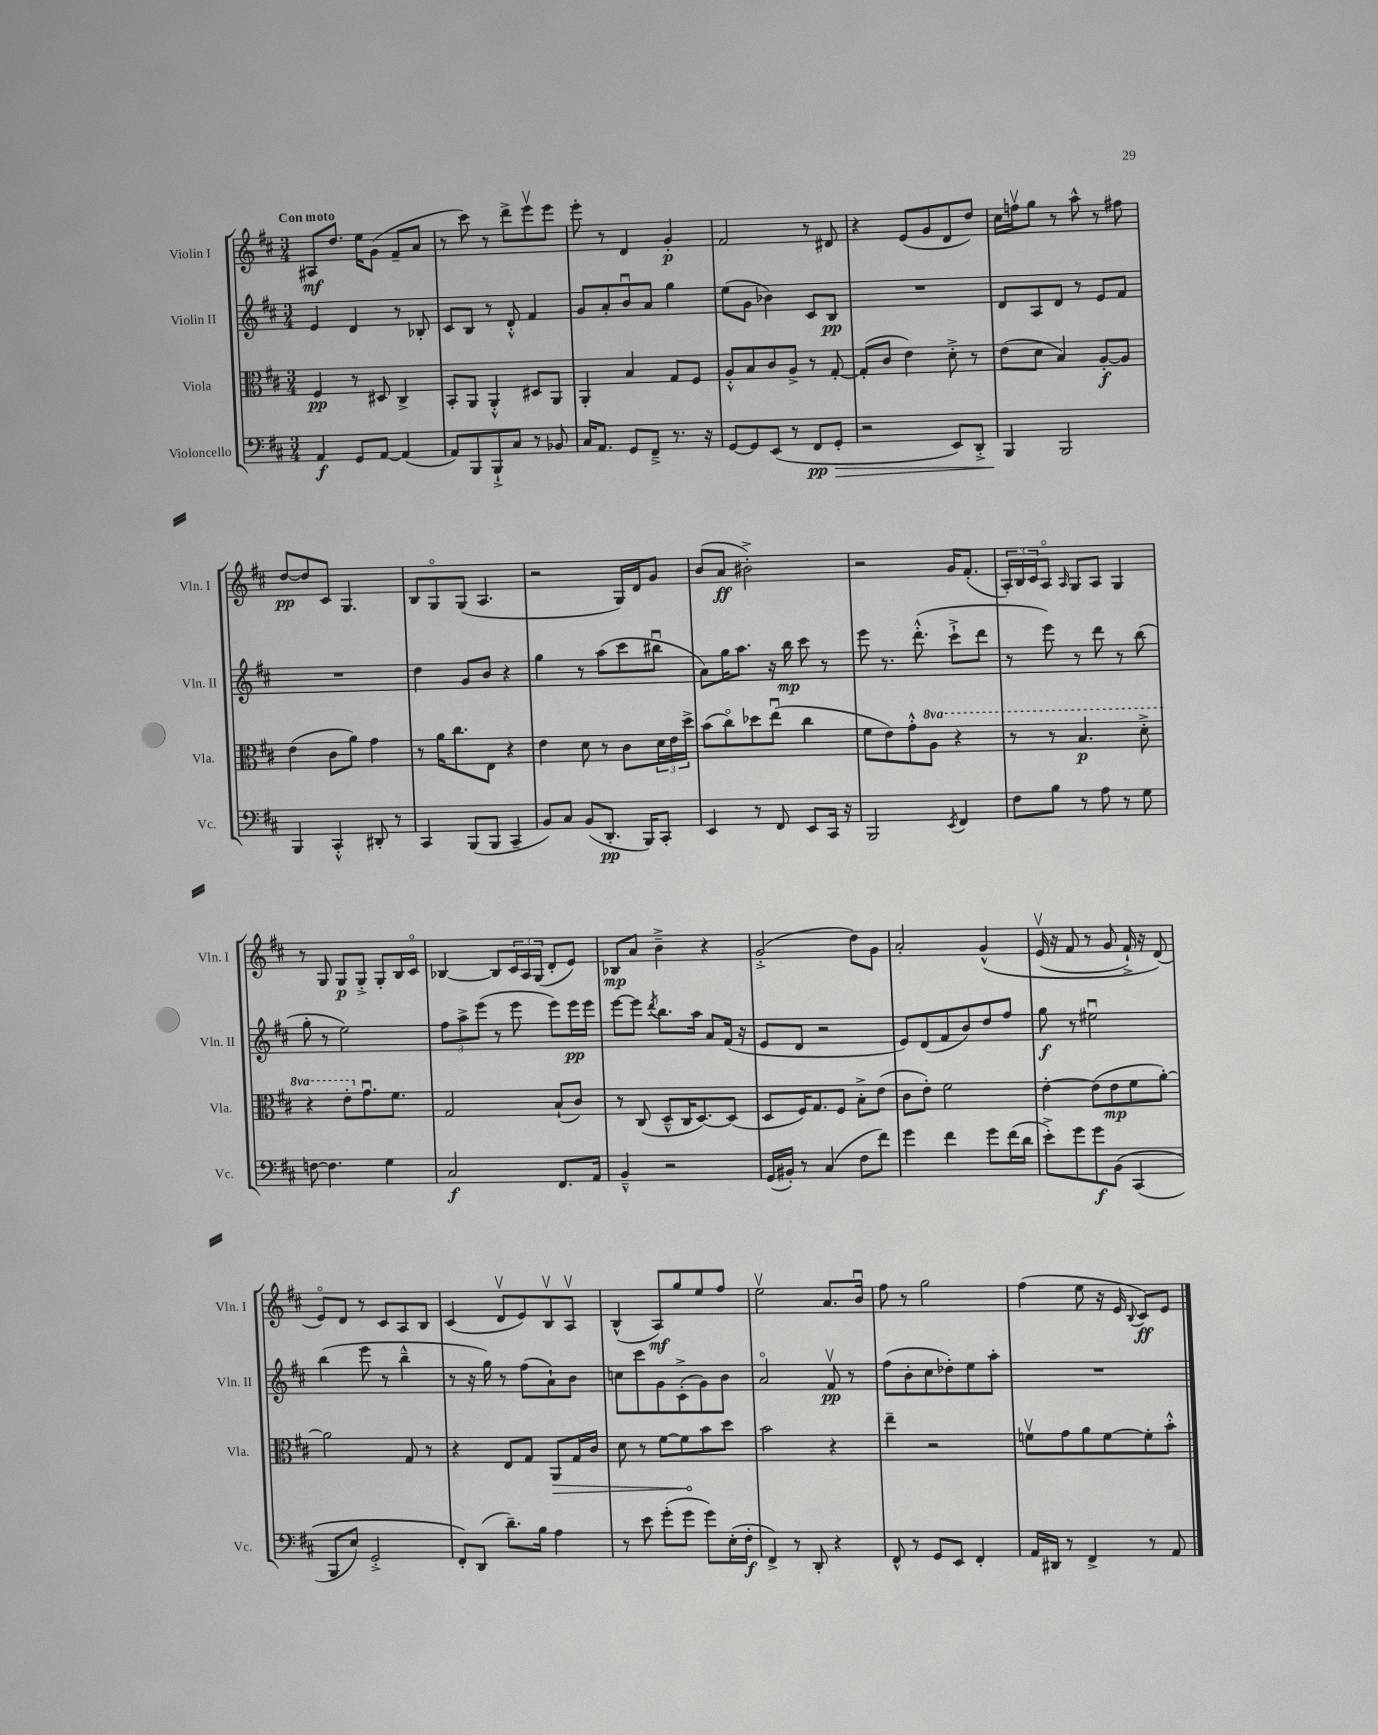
<<
\new StaffGroup <<
\new Staff = "s0" \with { instrumentName = "Violin I" shortInstrumentName = "Vln. I" } {
    \clef treble \key d \major \numericTimeSignature \time 3/4 \tempo "Con moto"
    ais8\mf d''8. e''16 g'8( fis'8-- a'8 |
    r8 cis'''8) r8 d'''8-> e'''8\upbow e'''8 |
    e'''8-. r8 d'4 g'4-.\p |
    fis'2 r8 dis'8 |
    r4 e'8( g'8 d'8 d''8) |
    cis''16 f''16\upbow g''8 r8 a''8-^ r8 fis''8 |
    d''8~\pp d''8 cis'8 g4. |
    b8 g8\flageolet g8( a4. |
    r2 g16) d'16 g'8 |
    b'8( a'8\ff bis'2-.->) |
    r2 g'16 fis'8.-.( |
    \tuplet 3/2 { a16-.) b16 cis'16 } a8\flageolet \grace { a16 } g8 a8 g4 |
    r8 g8 g8\p g8-.-> g8-. b16 cis'16\flageolet |
    bes4~ bes8 \tuplet 3/2 { cis'16 a16 g16( } d'8-. e'8) |
    bes8\mp a'8 b'4---> r4 |
    g'2-.->( d''8) g'8 |
    a'2-. g'4-^\( |
    e'16\upbow( r16 fis'8 r8 g'8 fis'16-!->) r16 d'8(\) |
    e'8\flageolet) d'8 r8 cis'8 a8 b8 |
    cis'4( d'8\upbow e'8) b8\upbow a8\upbow |
    b4-^( a8\mf) g''8 e''8 fis''8 |
    e''2\upbow a'8. b'16\downbow |
    fis''8 r8 g''2 |
    fis''4( e''8 r16 e'16 \appoggiatura { b8 } cis'8\ff) e'8 \bar "|." |
}
\new Staff = "s1" \with { instrumentName = "Violin II" shortInstrumentName = "Vln. II" } {
    \clef treble \key d \major \numericTimeSignature \time 3/4
    e'4 d'4 r8 bes8-. |
    cis'8 b8 r8 d'8-.-^ fis'4 |
    g'8 a'8-. b'8\downbow a'8 g''4 |
    e''8( g'8 bes'4) cis'8 b8\pp |
    R2. |
    d'8 a8 d'8 r8 e'8 fis'8 |
    R2. |
    d''4 g'8 b'8 r4 |
    g''4 r8 a''8( cis'''8 bis''8\downbow |
    a'8) g''16 a''8. r16 b''16\mp cis'''8 r8 |
    e'''8 r8. d'''8.-.-^( cis'''8-!-> d'''8 |
    r8 e'''8) r8 d'''8 r8 b''8( |
    g''8-. r8 e''2) |
    \tuplet 3/2 { fis''8 a''8-> e'''8( } r8 e'''8 e'''8) e'''16\pp e'''16 |
    e'''8~ e'''8 \acciaccatura { d'''8 } b''8. a''16 a'8 fis'16( r16 |
    e'8 d'8 r2 |
    e'8) d'8( fis'8 b'8) d''8 fis''8 |
    g''8\f r8 eis''2\downbow |
    b''4( e'''8 r8 b''4---^ |
    r8 r16 g''16) r8 fis''8( a'8-!) b'8 |
    c''8 cis'''8 g'8 cis'8-.->( g'8) b'8 |
    a'2\flageolet fis'8\upbow\pp r8 |
    fis''8( b'8-. cis''8 des''8-.) e''8 a''8-. |
    R2. \bar "|." |
}
\new Staff = "s2" \with { instrumentName = "Viola" shortInstrumentName = "Vla." } {
    \clef alto \key d \major \numericTimeSignature \time 3/4 \set Staff.ottavationMarkups = #ottavation-simple-ordinals
    fis4\pp r8 dis8 cis4-> |
    b,8-. a,8 a,4-.-^ dis8 a,8 |
    a,4-. b4 g8 fis8 |
    a8-.-^ b8 cis'8 a8-> r8 g8~-. |
    g8-.( cis'8 e'4) d'8-.-> r8 |
    e'8( d'8 b4) a8~-.\f a8 |
    e'4( cis'8 a'8) g'4 |
    r8 a'16 cis''8. e8 r4 |
    e'4 d'8 r8 cis'8 \tuplet 3/2 { d'16 e'16 d''16-> } |
    b'8( cis''8\flageolet) des''8 e''8\downbow( cis''4 |
    fis'8 e'8) g'8-.-^ \ottava #1 a'8 r4 |
    r8 r8 b'4.\p d''8-.-> |
    r4 e''8-. \ottava #0 g'8.\downbow fis'8. |
    g2 b8-!( cis'8) |
    r8 cis8( d8---^ cis16 d8.~) d8( |
    d8 fis16) g8. fis8 b8-.-> e'8( |
    cis'8 e'8-.) fis'2 |
    e'4~-. e'8( e'8\mp fis'8 a'8~-.) |
    a'2 g8 r8 |
    r4 e8 g8 \once \override Hairpin.circled-tip = ##t a,8\> g16 cis'16 |
    d'8 r8 fis'8~ fis'8\! b'8 d''8 |
    b'2 r4 |
    e''4-- r2 |
    f'8\upbow g'8 a'8 f'8~ f'8-. b'8-.-^ \bar "|." |
}
\new Staff = "s3" \with { instrumentName = "Violoncello" shortInstrumentName = "Vc." } {
    \clef bass \key d \major \numericTimeSignature \time 3/4
    a,4\f g,8 a,8~ a,4( |
    a,8) b,,8 b,,8-!-> cis8 r8 bes,8 |
    cis16 a,8. g,8 fis,8---> r8. r16 |
    g,8~ g,8 e,8( r8 fis,8\pp g,8-.\> |
    r2 e,8) d,8-.-> |
    b,,4\! b,,2 |
    b,,4 cis,4-.-^ dis,8-. r8 |
    cis,4 b,,8( b,,8 cis,4-- |
    b,8) cis8 b,8( d,8.-.\pp b,,16) cis,8-. |
    e,4 r8 fis,8 e,8 cis,16 r16 |
    b,,2 \acciaccatura { e,8 } fis,4 |
    fis8 b8 r8 a8 r8 g8 |
    f8~ f4. g4 |
    cis2\f fis,8. a,16 |
    b,4---^ r2 |
    g,16( bis,16-.) r8 cis4( fis8 fis'8) |
    g'4 fis'4 g'8 fis'16( d'16 |
    e'8-.->) g'8 g'8\f b,8\( cis,4( |
    b,,8 e8) g,2-.-> |
    fis,8-.\) d,8( d'8.--) b16 a4 |
    r8 e'8 g'8-.( g'8 g'8) e16-.( fis16-.\f |
    fis,4->) r8 d,8-. r4 |
    fis,8-^ r8 g,8 e,8 fis,4-. |
    a,16 dis,16 r8 fis,4-> r8 a,8 \bar "|." |
}
>>
>>
\layout { \context { \Score \remove "Bar_number_engraver" } }
